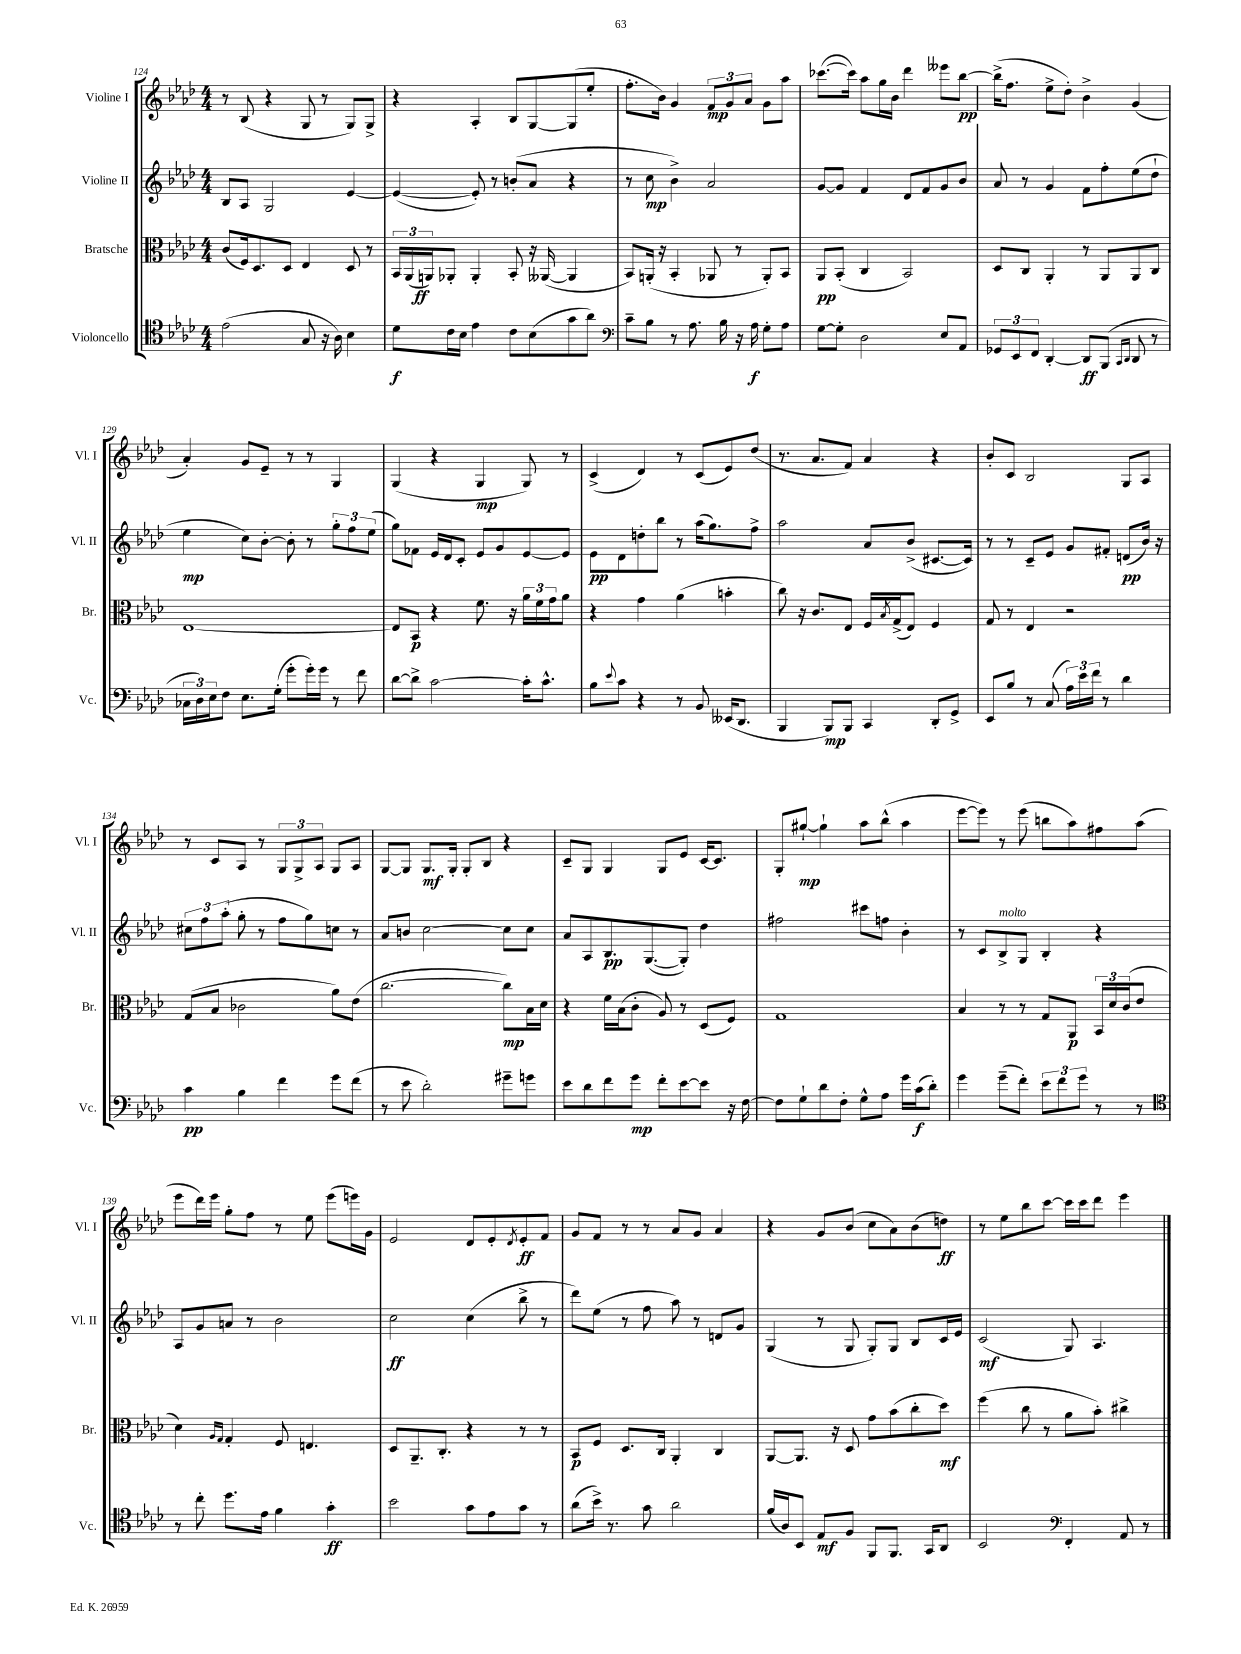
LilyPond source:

<<
\new StaffGroup <<
\new Staff = "s0" \with { instrumentName = "Violine I" shortInstrumentName = "Vl. I" } {
    \clef treble \key aes \major \numericTimeSignature \time 4/4
    r8 bes8( r4 g8 r8 g8) g8-> |
    r4 aes4-. bes8 g8~ g8( ees''8-. |
    f''8.-. bes'16) g'4 \tuplet 3/2 { f'8\mp g'8 aes'8 } g'8 aes''8 |
    ces'''8.~( ces'''16) aes''8 g''16 bes'16 des'''4 eeses'''8 bes''8~\pp |
    bes''16->( f''8. ees''8-> des''8-.) bes'4-> g'4( |
    aes'4-.) g'8 ees'8-- r8 r8 g4 |
    g4( r4 g4\mp g8) r8 |
    c'4->( des'4) r8 c'8( ees'8) des''8( |
    r8. aes'8. f'8) aes'4 r4 |
    bes'8-. c'8 bes2 g8 aes8 |
    r8 c'8 aes8 r8 \tuplet 3/2 { g8 g8-> aes8 } g8 aes8 |
    g8~ g8 g8.\mf g16-. g8-. bes8 r4 |
    c'8-- g8 g4 g8 ees'8 c'16~ c'8. |
    g8-. gis''8~-!\mp gis''4-! aes''8 bes''8-^( aes''4 |
    ees'''8~ ees'''8) r8 ees'''8( b''8 aes''8) fis''8 aes''8( |
    ees'''8 des'''16) ees'''16 g''8-. f''8 r8 ees''8 ees'''8( e'''16) g'16 |
    ees'2 des'8 ees'8-. \acciaccatura { des'8 } ees'8-.\ff f'8 |
    g'8 f'8 r8 r8 aes'8 g'8 aes'4 |
    r4 g'8 bes'8( c''8 aes'8) bes'8( d''8\ff) |
    r8 ees''8 bes''8 c'''8~ c'''16 c'''16 des'''8 ees'''4 \bar "|." |
}
\new Staff = "s1" \with { instrumentName = "Violine II" shortInstrumentName = "Vl. II" } {
    \clef treble \key aes \major \numericTimeSignature \time 4/4
    bes8 aes8 g2 ees'4~ |
    ees'4~( ees'8-.) r8 b'8-.( aes'8 r4 |
    r8 c''8\mp bes'4->) aes'2 |
    g'8~ g'8 f'4 des'8 f'8 g'8 bes'8 |
    aes'8 r8 g'4 f'8 f''8-. ees''8( des''8-! |
    ees''4\mp c''8) bes'8~-. bes'8-. r8 \tuplet 3/2 { g''8-. f''8 ees''8( } |
    g''8) fes'8 ees'16 des'16 c'8-. ees'8 g'8 ees'8~ ees'8 |
    ees'8\pp des'8 d''8-. bes''8 r8 aes''16( g''8.) f''8-> |
    aes''2 aes'8 bes'8->( cis'8.~ cis'16) |
    r8 r8 c'8-- ees'8 g'8 fis'8-. d'8\pp( bes'16) r16 |
    \tuplet 3/2 { cis''8 f''8 aes''8-.( } g''8-. r8 f''8 g''8) c''8 r8 |
    aes'8 b'8 c''2~ c''8 c''8 |
    aes'8 aes8 bes8.\pp g8.~( g8-.) des''4 |
    fis''2 cis'''8 f''8 bes'4-. |
    r8 c'8 bes8->^\markup { \italic "molto" } g8 bes4-. r4 |
    aes8 g'8 a'8 r8 bes'2 |
    c''2\ff c''4( bes''8-> r8 |
    des'''8) ees''8( r8 f''8 aes''8) r8 d'8 g'8 |
    g4( r8 g8 g8-.) g8 bes8 c'16 ees'16 |
    c'2\mf( g8) aes4. \bar "|." |
}
\new Staff = "s2" \with { instrumentName = "Bratsche" shortInstrumentName = "Br." } {
    \clef alto \key aes \major \numericTimeSignature \time 4/4
    c'8( f16) des8. des8 ees4 des8 r8 |
    \tuplet 3/2 { bes,16 aes,16( a,16\ff) } aes,8-. aes,4-. bes,8-. r16 aeses,16~( aeses,4 |
    bes,8) a,16-.( r16 bes,4-. aes,8 r8 aes,8-.) bes,8 |
    aes,8\pp bes,8-.( c4 bes,2) |
    des8 c8 aes,4-. r8 aes,8 aes,8 c8 |
    ees1~ |
    ees8 bes,8\p r4 f'8. r16 \tuplet 3/2 { aes'16 f'16 g'16 } aes'8 |
    r4 g'4 aes'4( b'4-. |
    c''8) r16 c'8. ees8 f16 \acciaccatura { bes8 } g16->( ees8) f4 |
    g8 r8 ees4 r2 |
    g8( bes8 ces'2 aes'8) ees'8( |
    c''2.~ c''8\mp) bes16 des'16 |
    r4 f'16 bes16( c'8-. aes8) r8 des8( f8) |
    g1 |
    bes4 r8 r8 g8 aes,8\p \tuplet 3/2 { bes,16 des'16 c'16( } ees'8 |
    des'4) \grace { aes16 g16 } g4-. f8 e4. |
    des8 aes,8.-- c8.-. r4 r8 r8 |
    bes,8\p f8 des8. c16 aes,4-. c4 |
    aes,8~ aes,8. r16 des8 g'8 bes'8( c''8-. des''8\mf) |
    f''4( c''8 r8 aes'8 bes'8-.) cis''4-> \bar "|." |
}
\new Staff = "s3" \with { instrumentName = "Violoncello" shortInstrumentName = "Vc." } {
    \clef tenor \key aes \major \numericTimeSignature \time 4/4
    ees'2( g8 r16 aes16) bes4 |
    des'8\f c'16 bes16 ees'4 c'8 bes8( g'8 aes'8) |
    \clef bass c'8-- bes8 r8 aes8. bes16 r16 aes16\f g8-. aes8 |
    g8~ g8-. des2 ees8 aes,8 |
    \tuplet 3/2 { ges,8 ees,8 f,8 } des,4~-. des,8\ff bes,,8( \grace { c,16 des,16 } des,8 r8 |
    \tuplet 3/2 { ces16 des16) ees16 } f8 ees8. g16-.( g'8-. g'16-.) g'16 r8 f'8 |
    des'8~ des'8-> c'2~ c'16-. c'8.-^ |
    bes8 \appoggiatura { ees'8 } c'8 r4 r8 bes,8 eeses,16( des,8. |
    bes,,4 bes,,8\mp) bes,,8 c,4 des,8-. g,8-> |
    ees,8 bes8 r8 c8( \tuplet 3/2 { aes16) ees'16 f'16 } r8 des'4 |
    c'4\pp bes4 f'4 g'8 f'8( |
    r8 ees'8 des'2-.) gis'8-- g'8 |
    ees'8 des'8 f'8 g'8\mp f'8-. ees'8~ ees'8 r16 f16~ |
    f8 g8-! des'8 f8-. g8-^ aes8 g'16 c'16\f( des'8-.) |
    g'4 g'8--( f'8-.) \tuplet 3/2 { ees'8 f'8 g'8 } r8 r8 |
    \clef tenor r8 c''8-. des''8. ees'16 f'4 g'4-.\ff |
    bes'2 g'8 ees'8 g'8 r8 |
    aes'8( bes'16->) r8. g'8 aes'2 |
    f'16( aes16) bes,8 ees8\mf f8 f,8 f,8. g,16 aes,8 |
    bes,2 \clef bass f,4-. aes,8 r8 \bar "|." |
}
>>
>>
\layout { \context { \Score currentBarNumber = #124 } }
